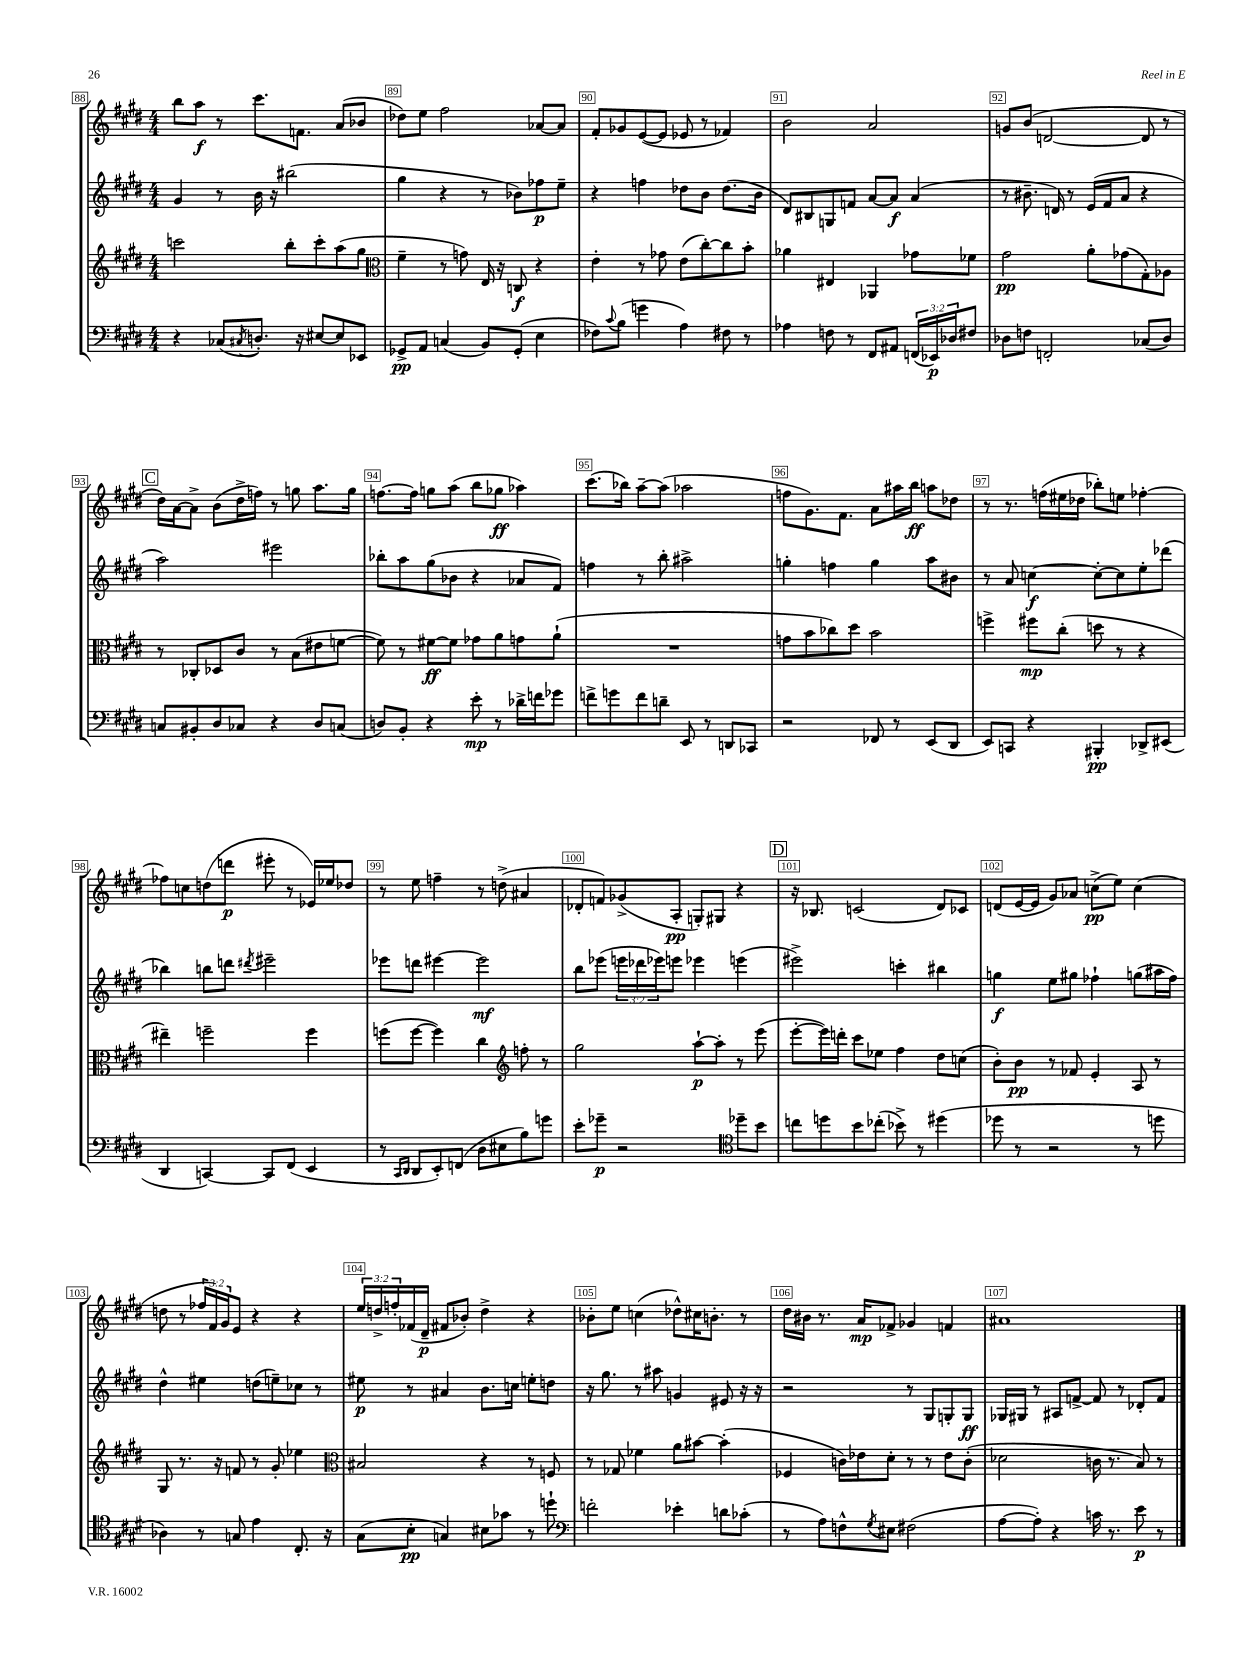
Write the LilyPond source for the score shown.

<<
\new StaffGroup <<
\new Staff = "s0" {
    \clef treble \key e \major \numericTimeSignature \time 4/4 \override Staff.TupletNumber.text = #tuplet-number::calc-fraction-text
    b''8 a''8\f r8 cis'''8. f'8. a'8( bes'8 |
    des''8) e''8 fis''2 aes'8~ aes'8 |
    fis'8-. ges'8 e'8~( e'8 ees'8 r8 fes'4) |
    b'2 a'2 |
    g'8 b'8( d'2~ d'8 r8 |
    \mark \markup { \box "C" } dis''16) a'16~ a'8-> b'8( dis''16-> f''16) r8 g''8 a''8. g''16 |
    f''8.~ f''16 g''8 a''8( b''8 ges''8\ff aes''4) |
    cis'''8.( bes''16) a''8~-- a''8( aes''2 |
    f''8 gis'8.) fis'8. a'8 ais''16 b''16\ff a''8 des''8 |
    r8 r8. f''16( eis''16 des''16 bes''8-.) e''8 fes''4~-. |
    fes''8 c''8 d''8( d'''8\p eis'''8-. r8 ees'16) ees''16 des''8 |
    r8 e''8 f''4-- r8 d''8->( ais'4 |
    des'8-. f'8) ges'8->( a8-.\pp g8-.) gis8 r4 |
    \mark \markup { \box "D" } r16 bes8. c'2( dis'8) ces'8 |
    d'8( e'16~ e'16 gis'8) aes'8 c''8->\pp( e''8) c''4( |
    d''8 r8 \tuplet 3/2 { fes''16 fis'16) gis'16 } e'8 r4 r4 |
    \tuplet 3/2 { e''16 d''16-> f''16-. } fes'16( dis'16--\p fis'8 bes'8-.) d''4-> r4 |
    bes'8-. e''8 c''4( des''8-^) cis''16 b'8.-. r8 |
    dis''16 bis'16 r8. a'16\mp fes'8-> ges'4 f'4 |
    ais'1 \bar "|." |
}
\new Staff = "s1" {
    \clef treble \key e \major \numericTimeSignature \time 4/4 \override Staff.TupletNumber.text = #tuplet-number::calc-fraction-text
    gis'4 r8 b'16 r16 bis''2( |
    gis''4 r4 r8 bes'8) fes''8\p e''8-- |
    r4 f''4 des''8 b'8 des''8.( b'16 |
    dis'8) bis8 g8 f'8 a'8~ a'8\f a'4( |
    r8 bis'8.-- d'16) r8 e'16( fis'16 a'8 r4 |
    \mark \markup { \box "C" } a''2) eis'''2 |
    bes''8-. a''8 gis''8( bes'8 r4 aes'8 fis'8) |
    f''4 r8 b''8-. ais''2-> |
    g''4-. f''4 g''4 a''8 bis'8 |
    r8 a'8 c''4~\f c''8~-. c''8 e''8-. des'''8( |
    bes''4) b''8 d'''8 \acciaccatura { dis'''8 } eis'''2-- |
    ees'''8 d'''8 eis'''4~ eis'''2\mf |
    b''8 ees'''8( \tuplet 3/2 { e'''16 des'''16 ees'''16) } e'''8 ees'''4 e'''4( |
    \mark \markup { \box "D" } eis'''2->) c'''4-. bis''4 |
    g''4\f e''8 gis''8 fes''4-! g''8( ais''16 fes''16) |
    dis''4-^ eis''4 d''8( e''8--) ces''8 r8 |
    eis''8\p r8 ais'4 b'8. c''16 e''8-. d''8 |
    r16 gis''8. r8 ais''8 g'4 eis'8 r16 r16 |
    r2 r8 gis8 g8-. g8\ff |
    ges16 gis16 r8 ais8 f'8~-> f'8 r8 des'8-. f'8 \bar "|." |
}
\new Staff = "s2" {
    \clef treble \key e \major \numericTimeSignature \time 4/4
    c'''2 b''8-. c'''8-. a''8( gis''8 |
    \clef alto fis'4-- r8 g'8) e16 r16 c8\f r4 |
    e'4-. r8 ges'8 e'8( cis''8~-.) cis''8 b'8-. |
    aes'4 eis4 aes,4 ges'8 fes'8 |
    gis'2\pp a'8-. ges'8( gis8-.) aes8 |
    \mark \markup { \box "C" } r8 ces8-. des8 cis'8 r8 b8( eis'8 f'8~ |
    f'8) r8 fis'8~\ff fis'8 ges'8 a'8 g'8 a'8-!( |
    R1 |
    g'8 b'8 ces''8) dis''8 b'2 |
    f''4-> fis''8\mp cis''8-.( d''8 r8 r4 |
    eis''4--) f''2-- f''4 |
    f''8( f''8~ f''4) cis''4 \clef treble f''8-. r8 |
    gis''2 a''8~-!\p a''8-. r8 e'''8( |
    \mark \markup { \box "D" } e'''8~-. e'''16) d'''16-. cis'''8 ees''8 fis''4 dis''8 c''8( |
    b'8-.) b'8\pp r8 fes'8 e'4-. a8 r8 |
    gis8 r8. r16 f'8 r8 gis'8-. ees''4 |
    \clef alto bis2 r4 r8 f8 |
    r8 ges8 fes'4 a'8 bis'8~ bis'4-.( |
    fes4 c'16) ees'16 dis'8-. r8 r8 ees'8 c'8-.( |
    des'2 c'16 r8. b8) r8 \bar "|." |
}
\new Staff = "s3" {
    \clef bass \key e \major \numericTimeSignature \time 4/4 \override Staff.TupletNumber.text = #tuplet-number::calc-fraction-text
    r4 ces8( \acciaccatura { cis8 } d8.-.) r16 eis8~ eis8 ees,8 |
    ges,8->\pp a,8 c4( b,8) ges,8-.( e4 |
    fes8) \appoggiatura { cis'8 } b8( g'4 a4) fis8 r8 |
    aes4 f8 r8 fis,8 ais,8 \tuplet 3/2 { f,16( ees,16\p) des16 } fis8 |
    des8 f8 f,2-. ces8( des8) |
    \mark \markup { \box "C" } c8 bis,8-. dis8 ces8 r4 dis8 c8( |
    d8) b,8-. r4 e'8-.\mp r8 des'16-> f'16 ges'8 |
    f'8-> g'8 f'8 d'8-- e,8 r8 d,8 ces,8 |
    r2 fes,8 r8 e,8( dis,8 |
    e,8) c,8 r4 bis,,4-.\pp des,8-> eis,8( |
    dis,4 c,4~) c,8 fis,8( e,4 |
    r8 \grace { cis,16 dis,16 } dis,8 e,8-.) f,8( dis8 eis8 b8) g'8 |
    e'8-. ges'8--\p r2 \clef tenor des''8-- b'8 |
    \mark \markup { \box "D" } c''8 d''8 b'8 ces''8-.( bes'8->) r8 dis''4( |
    des''8 r8 r2 r8 d''8 |
    aes4) r8 g8 e'4 cis8.-. r16 |
    gis8( b8-.\pp g4) bis8 ges'8 r8 d''8-! |
    \clef bass f'2-. ees'4-. d'8 ces'8-.( |
    r8 a8) f8-^ \acciaccatura { gis8 } eis8 fis2( |
    a8~ a8-.) r4 c'16 r8. e'8\p r8 \bar "|." |
}
>>
>>
\layout { \context { \Score currentBarNumber = #88 \override BarNumber.break-visibility = ##(#f #t #t) barNumberVisibility = #all-bar-numbers-visible \override BarNumber.stencil = #(make-stencil-boxer 0.1 0.3 ly:text-interface::print) } }
